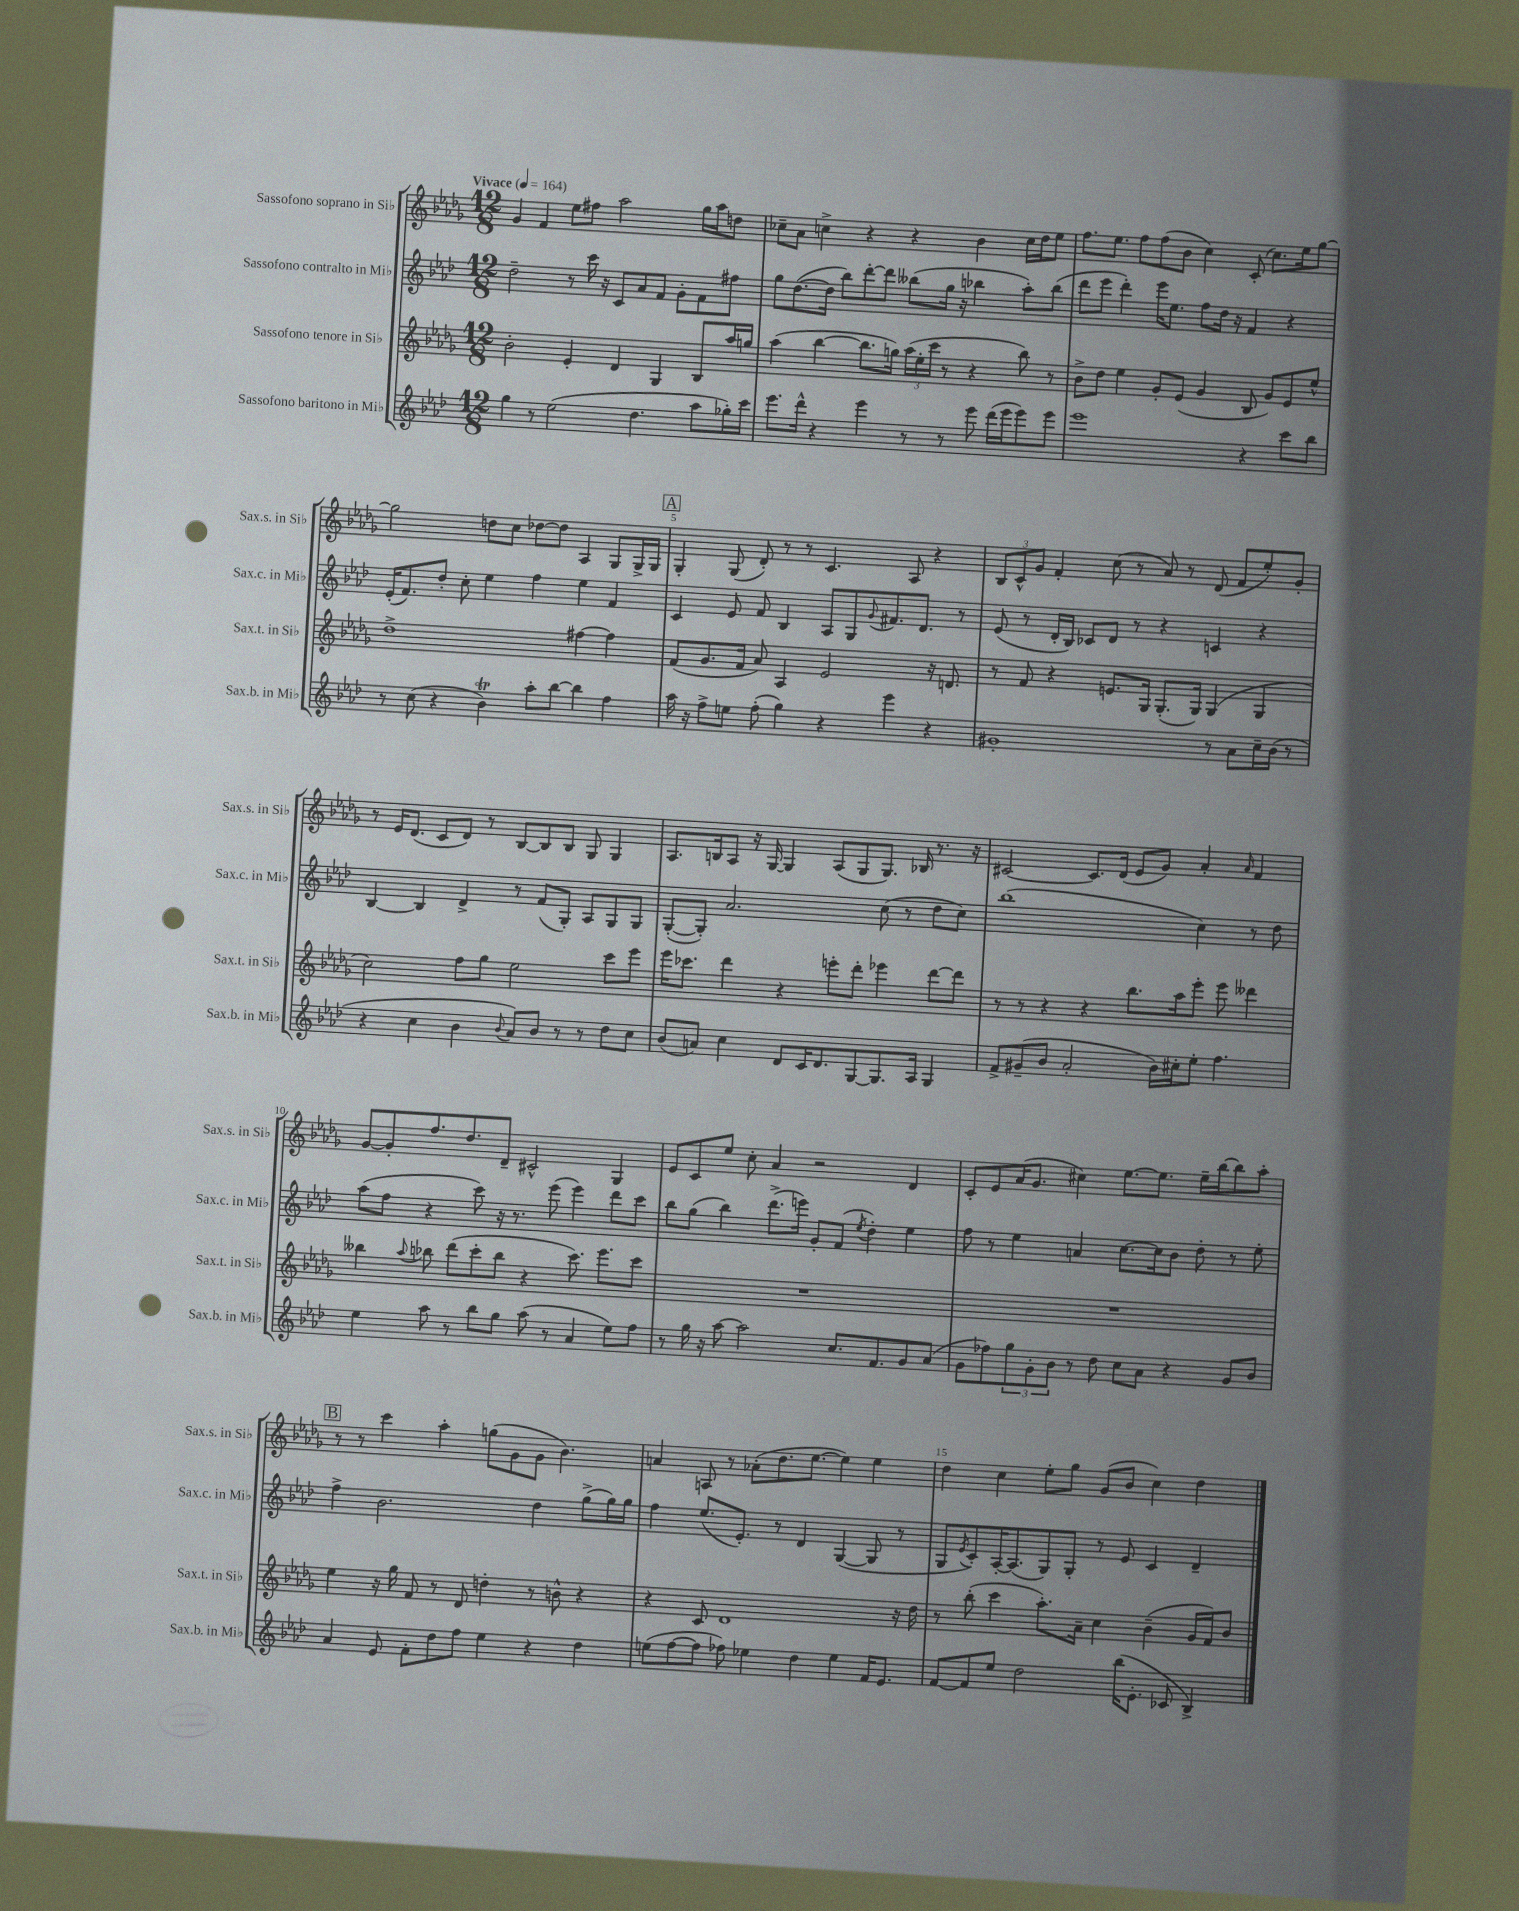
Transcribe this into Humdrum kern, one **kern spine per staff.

**kern	**kern	**kern	**kern
*staff4	*staff3	*staff2	*staff1
*clefG2	*clefG2	*clefG2	*clefG2
*k[b-e-a-d-]	*k[b-e-a-d-g-]	*k[b-e-a-d-]	*k[b-e-a-d-g-]
*M12/8	*M12/8	*M12/8	*M12/8
*MM164	*MM164	*MM164	*MM164
4gg	2b-'	2dd-~	4g-
8r	.	.	4f
(2ee-	.	.	.
.	4e-'	8r	8ee-
.	.	16ccc	8ff#
.	.	16r	.
.	4d-	8c	2aa-
4.dd-	.	8a-	.
.	4G-	8f	.
.	.	8g'	.
8aa-	8B-	8f	16gg-
.	.	.	16aa-
16gg-')	16aa-	8ff#	8dd
16ccc	16gg	.	.
=	=	=	=
8.eee-	(4aa-	8gg	8cc-~
.	.	([8.dd-	8a-
16ddd-^^	.	.	.
4r	[4bb-	.	4cc^
.	.	16dd-]	.
.	.	8bb-)	.
4eee-	8.bb-]	[8ddd-'	4r
.	.	8ddd-]	.
.	16gg)	.	.
8r	(24aa-	(8bb--	4r
.	24ee-'	.	.
.	24ccc	.	.
8r	8r	16gg	.
.	.	16r	.
8eee-	4r	4bb-	4b-
(16ddd-	.	.	.
16eee-	.	.	.
8eee-)	8bb-)	8aa-')	16cc
.	.	.	16dd-
8eee-	8r	(8bb-	8ee-
=	=	=	=
1eee-	8b-^	8ddd-	8.ff
.	8dd-	8eee-	.
.	.	.	8.ee-
.	4ee-	4ddd-')	.
.	.	.	8ff
.	8g-'	16eee-	(8ff
.	.	8.ee-	.
.	(8e-	.	8b-
.	4g-	8ff	4cc)
.	.	16dd-	.
.	.	16r	.
4r	8B-	4f	(8c'
.	8g-)	.	8.cc)
8ccc	8e-	4r	.
.	.	.	16ee-
8bb-	8ee-^^	.	[8gg-
=	=	=	=
8r	1dd-^	(16e-'	2gg-]
.	.	8.f)	.
(8cc	.	.	.
4r	.	8dd-'	.
.	.	8cc'	.
4b-)	.	4ee-	8dd
.	.	.	8cc
8aa-'	.	4ff	[8dd-
[8bb-	.	.	8dd-]
4bb-]	[4ff#	4ee-	4A-
4ff	4ff#]	4f	8G-
.	.	.	16G-^
.	.	.	16G-
=	=	=	=
16aa-	(8f	4c	4G-'
16r	.	.	.
8ff^	8.g-	.	.
8ee	.	8e-	(8G-
.	16f	.	.
(8ff'	8a-)	8f	8d-')
4gg)	4A-	4B-	8r
.	.	.	8r
4r	2e-	8A-	4.c
.	.	8G	.
.	.	8qqg	.
4eee-	.	8.f#	.
.	.	.	8A-
.	.	8.d-	.
4r	16r	.	4r
.	8.d	.	.
.	.	8r	.
=	=	=	=
1g#'	8r	(8e-	12B-
.	.	.	12c^^
.	8f	8r	.
.	.	.	12g-
.	4r	16d-'	4f'
.	.	16B-)	.
.	.	8c-	.
.	8.e	8d-	(8cc
.	.	8r	8r
.	16G-	.	.
.	(8.G-'	4r	8a-)
.	.	.	8r
.	16G-)	.	.
8r	(4G-	4c	(8d-
8a-	.	.	8f
16cc~	4G-	4r	8ee-')
(16b-	.	.	.
8r	.	.	8g-'
=	=	=	=
4r	2cc)	[4B-	8r
.	.	.	16e-
.	.	.	(8.d-
4cc	.	4B-]	.
.	.	.	8c
4b-	8ff	4d-^	8d-)
.	8gg-	.	8r
8qqb-	.	.	.
8a-)	2ee-	8r	[8B-
8b-	.	(8f	8B-]
8r	.	8G')	8B-
8r	.	8A-	8G-
8dd-	8ccc	8G	4G-
8cc	8eee-	8G	.
=	=	=	=
(8b-	16eee-	([8G'	8.A-
.	8.ccc-	.	.
8a)	.	8G'])	.
.	.	.	16B
4cc	4ddd-	2.a-	8A-
.	.	.	16r
.	.	.	[16G-
8d-	4r	.	4G-]
16c	.	.	.
8.d-	.	.	.
.	8eee'	.	(8A-
[8G	8ddd-'	.	8G-
8.G]	4eee-	(8cc	8.G-)
.	.	8r	.
16A-	.	.	16B-
4G	[8ddd-	8dd-	8.r
.	8ddd-]	8cc)	.
.	.	.	16r
=	=	=	=
8f^	8r	(1bb-	[2c#
(8g#~	8r	.	.
8b-	4r	.	.
2a-'	.	.	.
.	4r	.	8.c#]
.	.	.	(16d-
.	8.bb-	.	8e-
16b-)	.	.	8g-)
16cc#'	16aa-	.	.
8ee-'	8eee-'	4cc)	4a-'
4.ff	8eee-	.	.
.	.	.	16qqa-
.	4ddd--	8r	4f
.	.	8dd-	.
=	=	=	=
4ee-	4bb--	(8aa-	[8g-
.	.	8ff	8g-']
.	8qqaa-	.	.
8aa-	8bb-	4r	8.ff
8r	(8ddd-	.	.
.	.	.	8.dd-
8bb-	8ccc'	8ccc)	.
8gg	8bb-	16r	8d-~
.	.	8.r	.
(8aa-	4r	.	2c#^^
8r	.	(8eee-	.
4a-	8.ccc)	4eee-)	.
.	8.eee-	.	.
8ee-)	.	8ddd-	4G-
8ff	8ccc	8ccc	.
=	=	=	=
8r	1.r	8bb-	8e-
16gg	.	(8gg	8c
16r	.	.	.
[8aa-	.	4bb-)	8ee-
2aa-]	.	.	8cc'
.	.	(8.ddd-^	4a-
.	.	16eee)	.
.	.	8g'	2r
8.cc	.	(8f	.
.	.	8qee-	.
.	.	4dd-')	.
8.f	.	.	.
8g	.	4ee-	4d-
(8a-	.	.	.
=	=	=	=
8g	1.r	8ff	8c'
8ff-)	.	8r	8e-
12gg	.	4ee-	(16a-
.	.	.	8.g-
12g'	.	.	.
12b-	.	.	.
8r	.	4a	4cc#)
8dd-	.	.	.
8cc	.	[8.cc	[8.ee-
8a-	.	.	.
.	.	16cc]	8.ee-]
4r	.	8b-	.
.	.	8dd-'	16ee-~
.	.	.	[16bb-
8g	.	8r	8bb-]
8b-	.	8ee-'	8aa-'
=	=	=	=
4a-	4ee-	4ff^	8r
.	.	.	8r
8e-	16r	2.b-	4ccc
.	16gg-	.	.
8f'	8f	.	.
8dd-	8r	.	4aa-'
8ff	8d-	.	.
4ee-	4dd'	.	(8gg
.	.	.	8g-
4r	8r	4dd-	8g-
.	8b^^	.	4.b-)
4dd-	4r	(8gg^	.
.	.	16gg)	.
.	.	16gg	.
=	=	=	=
(8ee	4r	4ff	4a
[8ff	.	.	.
8ff]	8c	(8.ee-	8A
8ff-)	1d-	.	8r
.	.	8.e-')	.
4ee-	.	.	(8a-'
.	.	8r	8.dd-
4dd-	.	4d-	.
.	.	.	[8.ee-
4ee-	.	([4G	4ee-])
16f	.	8G]	4ee-
8.e-	.	.	.
.	16r	8r	.
.	16dd-	.	.
=	=	=	=
[8f	8r	8G	4dd-
.	.	8qe-	.
8f]	(8bb-'	8c')	.
8ee-	4ccc	[16A-'	4cc
.	.	(8.A-]	.
2dd-	.	.	.
.	8.aa-')	8G)	8ee-'
.	.	8G'	8gg-
.	16a-~	.	.
.	4cc	8r	(8g-
(16bb-	.	8e-	8b-
8.e-'	.	.	.
.	(4b-~	4c	4cc)
8c-	.	.	.
4B-^)	16g-	4d-~	4dd-
.	16f)	.	.
.	8b-	.	.
==	==	==	==
*-	*-	*-	*-
